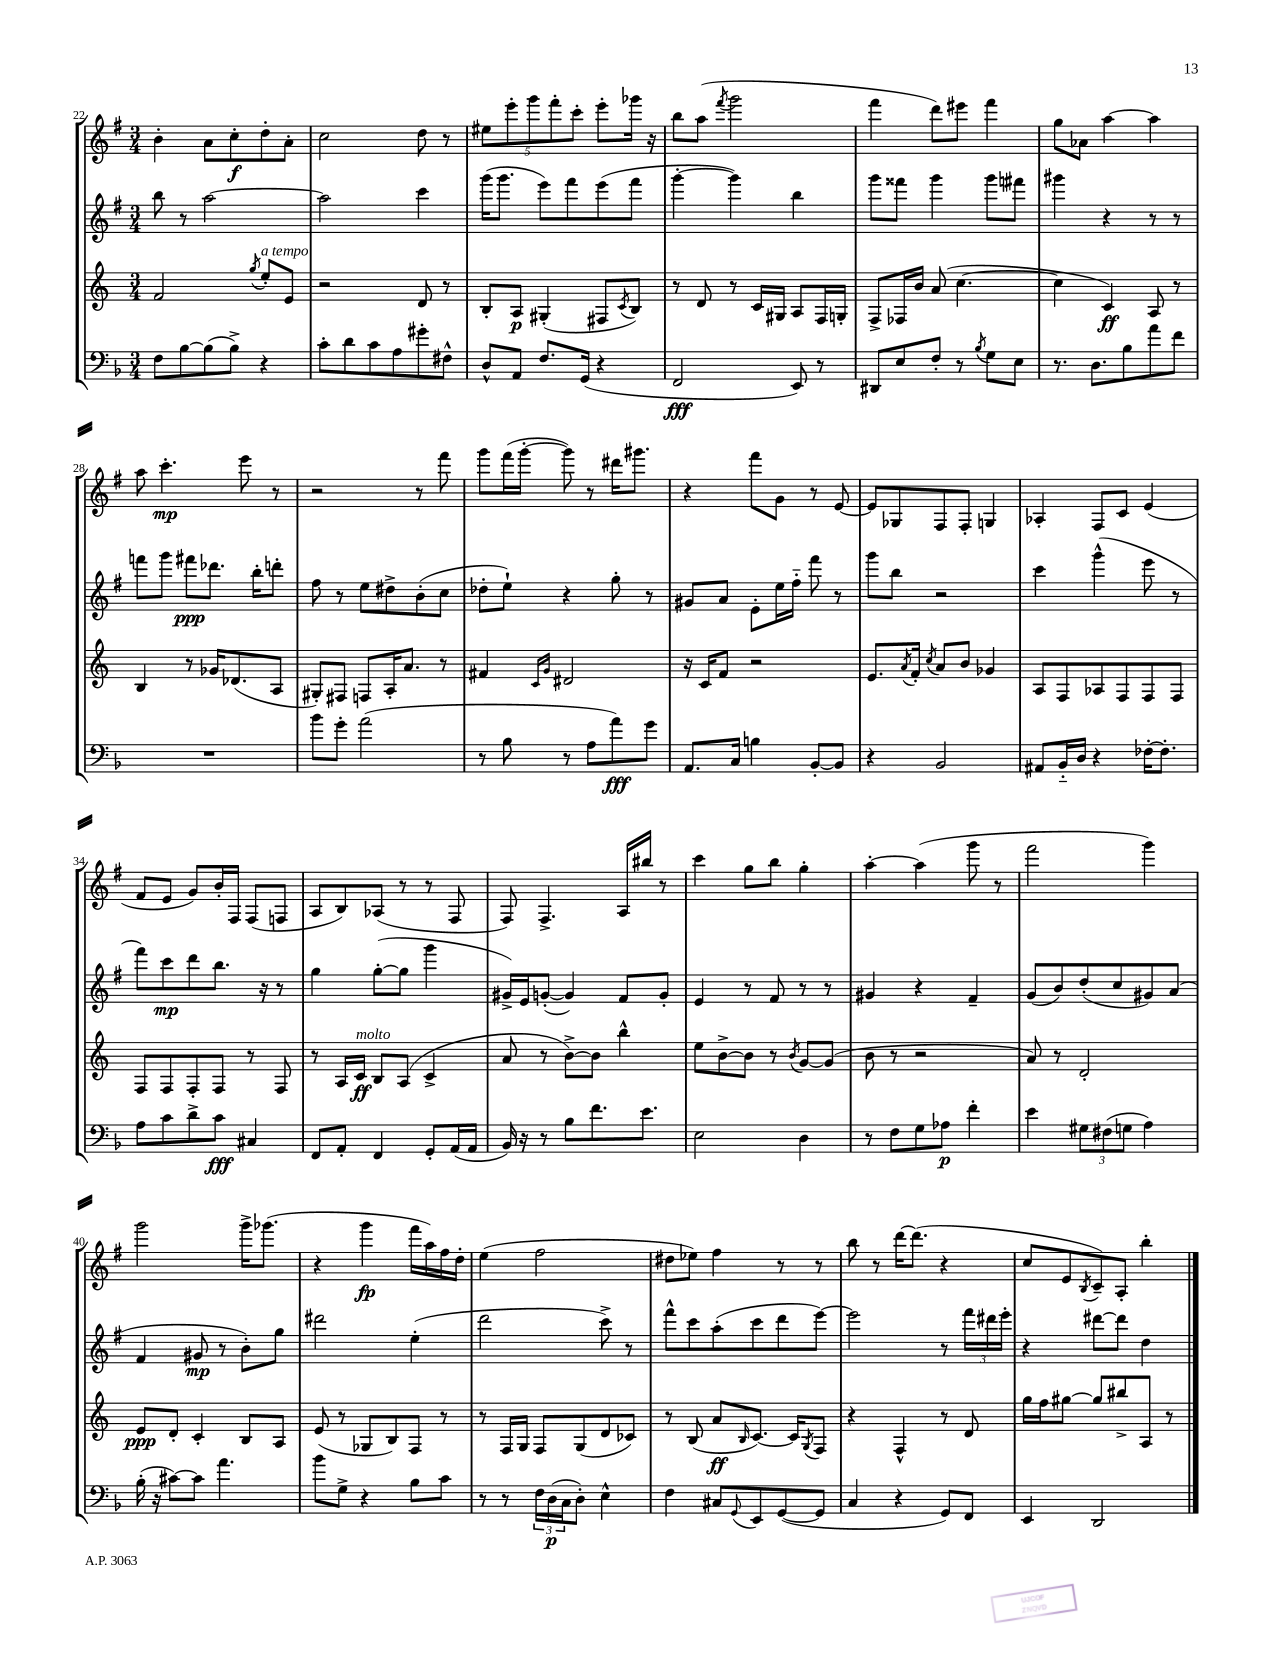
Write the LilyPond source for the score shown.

<<
\new StaffGroup <<
\new Staff = "s0" {
    \clef treble \key g \major \numericTimeSignature \time 3/4
    b'4-. a'8 c''8-.\f d''8-. a'8-. |
    c''2 d''8 r8 |
    \tuplet 5/4 { eis''8 e'''8-. g'''8 fis'''8-. c'''8-. } e'''8-. ges'''16 r16 |
    b''8 a''8( \acciaccatura { fis'''8 } g'''2 |
    fis'''4 d'''8) eis'''8 fis'''4 |
    g''8 aes'8 a''4~ a''4 |
    a''8 c'''4.-.\mp e'''8 r8 |
    r2 r8 fis'''8 |
    g'''8 fis'''16( g'''16~-. g'''8) r8 dis'''16 gis'''8. |
    r4 fis'''8 g'8 r8 e'8~ |
    e'8 ges8 fis8 fis8-. g4 |
    aes4-. fis8 c'8 e'4( |
    fis'8 e'8 g'8) b'16-. fis16 fis8( f8 |
    a8 b8) aes8( r8 r8 fis8 |
    fis8) fis4.-> a16 bis''16 r8 |
    c'''4 g''8 b''8 g''4-. |
    a''4~-. a''4( g'''8 r8 |
    fis'''2 g'''4) |
    g'''2 g'''16-> ges'''8.( |
    r4 g'''4\fp fis'''16 a''16) fis''16 d''16-. |
    e''4( fis''2 |
    dis''8 ees''8) fis''4 r8 r8 |
    b''8 r8 d'''16~ d'''8.( r4 |
    c''8 e'8 \acciaccatura { b8 } c'8--) a8-. b''4-. \bar "|." |
}
\new Staff = "s1" {
    \clef treble \key g \major \numericTimeSignature \time 3/4
    b''8 r8 a''2~ |
    a''2 c'''4 |
    g'''16( g'''8. e'''8) fis'''8 e'''8( fis'''8 |
    g'''4~-. g'''4) b''4 |
    g'''8 fisis'''8 g'''4 g'''8 fis'''8 |
    gis'''4 r4 r8 r8 |
    f'''8 g'''8 fis'''8\ppp des'''8. b''16-. d'''8-. |
    fis''8 r8 e''8 dis''8-> b'8-.( c''8 |
    des''8-. e''8-!) r4 g''8-. r8 |
    gis'8 a'8 e'8-. e''16 fis''16-_ fis'''8 r8 |
    g'''8 b''8 r2 |
    c'''4 g'''4-^( e'''8 r8 |
    fis'''8) c'''8\mp d'''8 b''8. r16 r8 |
    g''4 g''8~-.( g''8 g'''4 |
    gis'16->) e'16 g'8~-.( g'4) fis'8 g'8-. |
    e'4 r8 fis'8 r8 r8 |
    gis'4 r4 fis'4-- |
    g'8( b'8) d''8-.( c''8 gis'8) a'8( |
    fis'4 gis'8\mp r8 b'8-.) g''8 |
    dis'''2 e''4-.( |
    d'''2 c'''8->) r8 |
    fis'''8-^ c'''8 a''8-.( c'''8 d'''8 e'''8~) |
    e'''2 r8 \tuplet 3/2 { fis'''16 dis'''16 e'''16-. } |
    r4 dis'''8~ dis'''8 d''4 \bar "|." |
}
\new Staff = "s2" {
    \clef treble \key c \major \numericTimeSignature \time 3/4
    f'2 \acciaccatura { g''8 } e''8-.^\markup { \italic "a tempo" } e'8 |
    r2 d'8 r8 |
    b8-. a8\p gis4-.( fis8 \acciaccatura { c'8 } b8) |
    r8 d'8 r8 c'16 gis16 a8 f16 g16-. |
    f8-> fes16 b'16 a'8( c''4.~ |
    c''4 c'4\ff) a8 r8 |
    b4 r8 ges'16 des'8.( a8 |
    gis8-.) fis8 f8 a16-. a'8. r8 |
    fis'4 \grace { c'16 g'16 } dis'2 |
    r16 c'16 f'8 r2 |
    e'8. \acciaccatura { a'8 } f'16-. \acciaccatura { c''8 } a'8 b'8 ges'4 |
    a8 f8 aes8 f8 f8 f8 |
    f8 f8 f8-. f8 r8 f8 |
    r8 a16 c'16\ff^\markup { \italic "molto" } b8 a8( c'4-> |
    a'8 r8 b'8~->) b'8 b''4-^ |
    e''8 b'8~-> b'8 r8 \acciaccatura { b'8 } g'8~ g'8( |
    b'8 r8 r2 |
    a'8) r8 d'2-. |
    e'8\ppp d'8-. c'4-. b8 a8 |
    e'8( r8 ges8 b8) f8 r8 |
    r8 f16 g16 f8 g8( d'8 ces'8) |
    r8 b8( a'8\ff \grace { b16 } c'8.~) c'16 \acciaccatura { g8 } f8 |
    r4 f4-^ r8 d'8 |
    g''16 f''16 gis''8~ gis''8 bis''8-> a8 r8 \bar "|." |
}
\new Staff = "s3" {
    \clef bass \key f \major \numericTimeSignature \time 3/4
    f8 bes8~ bes8( bes8->) r4 |
    c'8-. d'8 c'8 a8 gis'8-. fis8-^ |
    d8-^ a,8 f8. g,16( r4 |
    f,2\fff e,8) r8 |
    dis,8 e8 f8-. r8 \acciaccatura { bes8 } g8 e8 |
    r8. d8. bes8 a'8 f'8 |
    R2. |
    bes'8 g'8-. a'2( |
    r8 bes8 r8 a8 a'8\fff) g'8 |
    a,8. c16 b4 bes,8~-. bes,8 |
    r4 bes,2 |
    ais,8 bes,16-_ d16 r4 fes16~-. fes8.-. |
    a8 c'8 d'8-> c'8\fff cis4 |
    f,8 a,8-. f,4 g,8-. a,16( a,16 |
    bes,16) r16 r8 bes8 f'8. e'8. |
    e2 d4 |
    r8 f8 g8 aes8\p f'4-. |
    e'4 \tuplet 3/2 { gis8 fis8( g8 } a4) |
    bes16-.( r16 cis'8~) cis'8 a'4. |
    bes'8 g8-> r4 bes8 c'8 |
    r8 r8 \tuplet 3/2 { f16 d16\p( c16 } d8-.) e4-^ |
    f4 cis8 \appoggiatura { g,8 } e,8 g,8~( g,8 |
    c4 r4 g,8) f,8 |
    e,4 d,2 \bar "|." |
}
>>
>>
\layout { \context { \Score currentBarNumber = #22 } }
